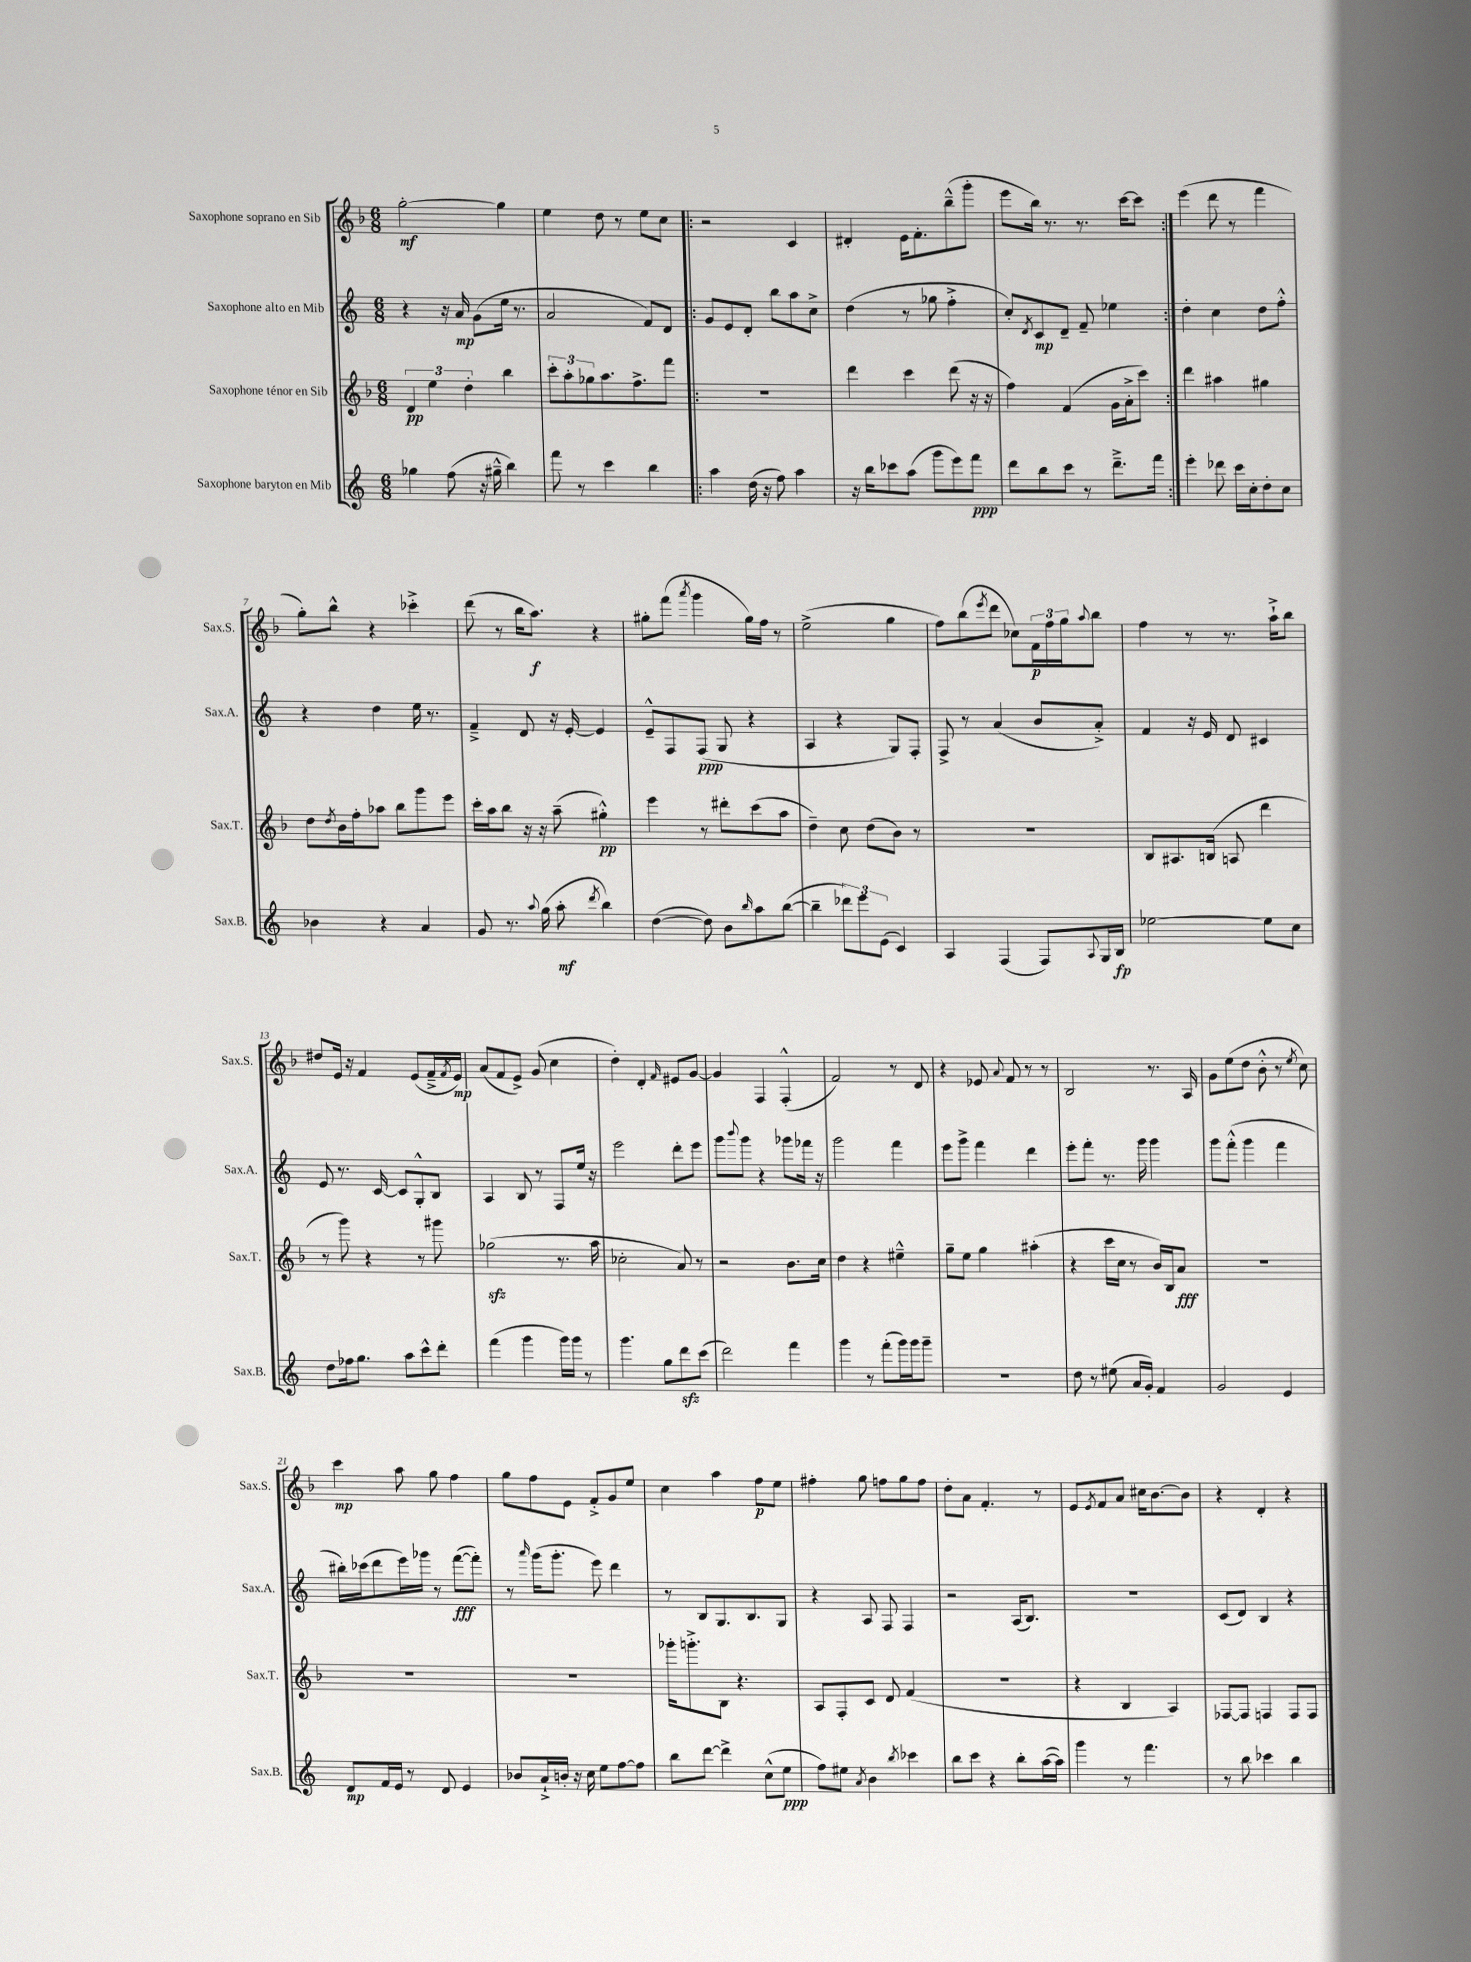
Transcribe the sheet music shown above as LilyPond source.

<<
\new StaffGroup <<
\new Staff = "s0" \with { instrumentName = "Saxophone soprano en Sib" shortInstrumentName = "Sax.S." } {
    \clef treble \key f \major \numericTimeSignature \time 6/8
    g''2~-.\mf g''4 |
    e''4 d''8 r8 e''8 c''8 |
    \repeat volta 2 { r2 c'4 |
    dis'4-. e'16 f'8.-. bes''8---^( g'''8-. |
    e'''8 bes''16) r8. r8. c'''16~ c'''8 | }
    e'''4( d'''8 r8 f'''4 |
    g''8-.) bes''8-^ r4 ces'''4-.-> |
    d'''8( r8 bes''16 a''8.\f) r4 |
    gis''8-. f'''8( \acciaccatura { a'''8 } g'''4 gis''16) f''16 r8 |
    e''2->( g''4 |
    f''8) bes''8( \acciaccatura { e'''8 } d'''8 ces''8) \tuplet 3/2 { f'16\p f''16 g''16 } \appoggiatura { a''8 } bes''8 |
    f''4 r8 r8. a''16-!-> bes''8 |
    dis''8 e'16 r16 f'4 e'8( f'16---> \acciaccatura { f'8 } e'16\mp) |
    a'8( f'8 e'8->) g'8( c''4 |
    d''4-.) d'4-. \grace { f'16 } eis'8 g'8~ |
    g'4 f4 f4-.-^( |
    f'2) r8 d'8 |
    r4 ees'8 \appoggiatura { a'8 } f'8 r8 r8 |
    bes2 r8. a16 |
    g'8 e''8( d''8 bes'8-.-^ r8 \acciaccatura { e''8 } c''8) |
    c'''4\mp a''8 g''8 f''4 |
    g''8 f''8 e'8 f'8-.-> g'8 e''8 |
    c''4 a''4 f''8\p e''8 |
    fis''4-. g''8 f''8 g''8 f''8 |
    d''8-. a'8 f'4.-. r8 |
    e'8 \acciaccatura { e'8 } f'8 a'8 cis''16 bes'8.~ bes'8 |
    r4 d'4-. r4 \bar "|." |
}
\new Staff = "s1" \with { instrumentName = "Saxophone alto en Mib" shortInstrumentName = "Sax.A." } {
    \clef treble \key c \major \numericTimeSignature \time 6/8
    r4 r16 a'16\mp g'8( e''16 r8. |
    a'2 f'8) d'8 |
    \repeat volta 2 { g'8 e'8 d'8-. b''8 a''8 c''8-> |
    d''4( r8 ges''8 f''4-.-> |
    c''8-.) \acciaccatura { d'8 } c'8\mp d'8-- f'8-- ees''4 | }
    d''4-. c''4 d''8 f''8-.-^ |
    r4 d''4 e''16 r8. |
    f'4---> d'8 r16 e'16~-. e'4 |
    e'8---^ f8 f8\ppp( g8 r4 |
    a4 r4 g8) f8-. |
    f8-> r8 a'4( b'8 a'8-.->) |
    f'4 r16 e'16 d'8 cis'4 |
    e'8 r8. c'16~ c'8 g8-.-^ b8 |
    a4 b8 r8 f8 e''16 r16 |
    e'''2 d'''8-. e'''8 |
    g'''8 \appoggiatura { b'''8 } g'''8 r4 ges'''8 fes'''16 r16 |
    g'''2 f'''4 |
    e'''8 g'''8-> f'''4 d'''4 |
    e'''8-. f'''8-. r8. g'''16 g'''4 |
    g'''8 f'''8-.-^( g'''4 f'''4 |
    bis''16-.) ces'''16( d'''8 e'''16) ges'''16 r8 f'''8~\fff( f'''8-.) |
    r8 \grace { a'''16 } g'''16( g'''8.-. e'''8) d'''4 |
    r8 b8 g8. b8. g8 |
    r4 a8 f8 f4 |
    r2 a16( b8.) |
    R2. |
    c'8( d'8) b4 r4 \bar "|." |
}
\new Staff = "s2" \with { instrumentName = "Saxophone ténor en Sib" shortInstrumentName = "Sax.T." } {
    \clef treble \key f \major \numericTimeSignature \time 6/8
    \tuplet 3/2 { d'4\pp e''4 d''4-. } bes''4 |
    \tuplet 3/2 { c'''8-. a''8-. ges''8 } a''8. f''8.-> f'''8 |
    \repeat volta 2 { R2. |
    d'''4 c'''4 d'''8( r16 r16 |
    f''4) f'4( g'16 a'16-.-> c'''8) | }
    d'''4 ais''4 gis''4 |
    d''8 \acciaccatura { d''8 } bes'16 f''16-. aes''8 bes''8 g'''8 e'''8 |
    c'''16-. a''16 bes''8 r16 r16 a''8--( gis''4-.-^\pp) |
    e'''4 r8 dis'''8-. c'''8( a''8 |
    d''4--) c''8 d''8( bes'8) r8 |
    R2. |
    bes8 ais8. b16( a8 d'''4 |
    r8 g'''8) r4 r8 gis'''8 |
    ges''2\sfz( r8. a''16 |
    ces''2-. a'8) r8 |
    r2 bes'8. c''16 |
    d''4 r4 eis''4---^ |
    g''8-- e''8 g''4 ais''4-.( |
    r4 c'''16 c''16 r8 bes'16) bes16 a'8\fff |
    R2. |
    R2. |
    R2. |
    ges'''16-. g'''8.-.-> bes8 r4. |
    a8 f8-. c'8 d'8 f'4( |
    R2. |
    r4 bes4 a4) |
    fes8~ fes8 f4 f8 f8 \bar "|." |
}
\new Staff = "s3" \with { instrumentName = "Saxophone baryton en Mib" shortInstrumentName = "Sax.B." } {
    \clef treble \key c \major \numericTimeSignature \time 6/8
    ges''4 f''8( r16 gis''16---^ b''4) |
    f'''8 r8 c'''4 b''4 |
    \repeat volta 2 { a''4 d''16( r16 f''8) a''4 |
    r16 b''16 ces'''8 a''8( g'''8 e'''8) f'''8\ppp |
    d'''8 b''8 c'''8 r8 d'''8.---> f'''16 | }
    e'''4-. des'''8 c'''16 c''16-. d''8-. c''8 |
    bes'4 r4 a'4 |
    g'8 r8. \appoggiatura { a''8 } g''16( a''8-.\mf \acciaccatura { d'''8 } b''4) |
    d''4~( d''8) b'8 \grace { b''16 } a''8 b''8~( |
    b''4-- \tuplet 3/2 { des'''8) e'''8 e'8( } c'4) |
    a4 f4( f8) \appoggiatura { a8 } g16 b16\fp |
    ees''2~ ees''8 c''8 |
    d''8 fes''16 g''8. a''8 c'''8-^ d'''8-. |
    f'''4( g'''4 g'''16) g'''16 r8 |
    g'''4. g''8 d'''8\sfz c'''8( |
    d'''2) f'''4 |
    g'''4 r8 f'''8-.( g'''16) g'''16 g'''8-- |
    R2. |
    d''8 r8 eis''8( a'16 g'16-.) f'4 |
    g'2 e'4 |
    d'8\mp f'16 e'16 r8 d'8 e'4 |
    bes'8 a'16-!-> b'16-. r16 c''16 e''8 f''8~ f''8 |
    b''8 d'''8~ d'''4-> c''8-^( e''8\ppp |
    f''8) eis''8 \acciaccatura { a'8 } b'4 \acciaccatura { b''8 } ces'''4 |
    b''8 c'''8 r4 b''8-. a''16~( a''16) |
    g'''4 r8 f'''4. |
    r8 b''8 ces'''4 b''4 \bar "|." |
}
>>
>>
